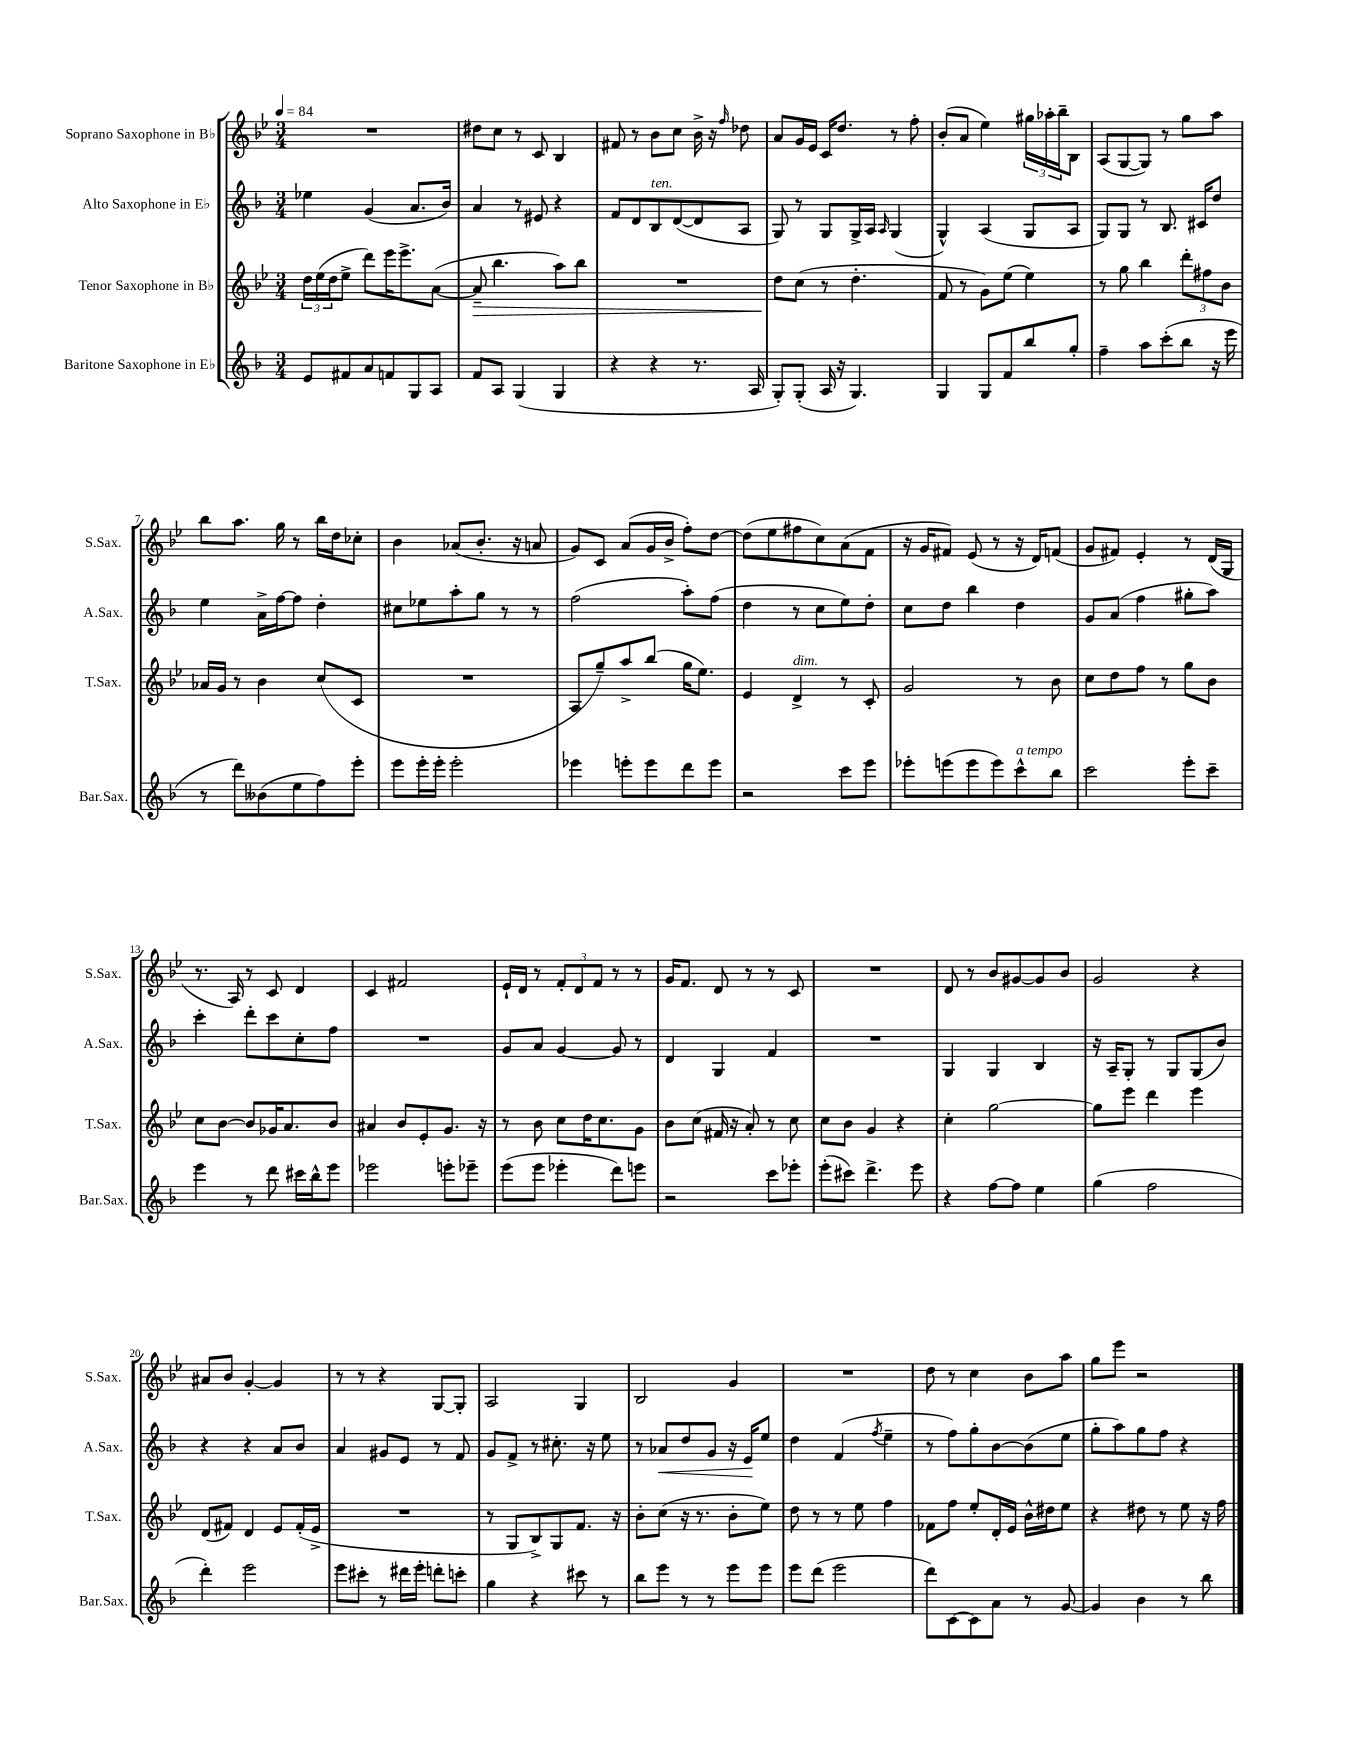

**kern	**kern	**kern	**kern
*staff4	*staff3	*staff2	*staff1
*clefG2	*clefG2	*clefG2	*clefG2
*k[b-]	*k[b-e-]	*k[b-]	*k[b-e-]
*M3/4	*M3/4	*M3/4	*M3/4
*MM84	*MM84	*MM84	*MM84
8e	24dd	4ee-	2.r
.	(24ee-	.	.
.	24dd	.	.
8f#	8ee-^	.	.
8a	8ddd)	(4g	.
8f	16eee-	.	.
.	8.eee-^	.	.
8G	.	8.a	.
8A	([8a	.	.
.	.	16b-)	.
=	=	=	=
8f	8a~]	4a	8dd#
8A	4.bb-	.	8cc
(4G	.	8r	8r
.	.	8e#	8c
4G	8aa)	4r	4B-
.	8bb-	.	.
=	=	=	=
4r	2.r	8f	8f#
.	.	8d	8r
4r	.	8B-	8b-
.	.	([8d	8cc
8.r	.	8d]	16b-^
.	.	.	16r
.	.	.	16qqff
.	.	8A	8dd-
16A	.	.	.
=	=	=	=
8G')	8dd	8G)	8a
(8G'	(8cc	8r	16g
.	.	.	16e-
16A	8r	8G	16c
16r	.	.	8.dd
4.G)	4.dd'	16G^	.
.	.	16A	.
.	.	16qqA	.
.	.	(4G	8r
.	.	.	8ff'
=	=	=	=
4G	8f	4G^^)	(8b-'
.	8r	.	8a
8G	8g)	(4A	4ee-)
8f	(8ee-	.	.
8bb-	4ee-)	8G	24gg#
.	.	.	24aa-'
.	.	.	24bb-~
8gg'	.	8A	8B-
=	=	=	=
4ff~	8r	8G)	(8A
.	8gg	8G	[8G
8aa	4bb-	8r	8G])
(8ccc'	.	8.B-	8r
8bb-	12ddd'	.	8gg
.	.	16c#	.
.	12ff#	.	.
16r	.	8dd	8aa
.	12b-	.	.
16eee	.	.	.
=	=	=	=
8r	16a-	4ee	8bb-
.	16g	.	.
8ddd)	8r	.	8.aa
(8b--	4b-	16a^	.
.	.	[16ff	16gg
8ee	.	8ff]	8r
8ff)	(8cc	4dd'	16bb-
.	.	.	16dd
8eee'	8c	.	8cc-'
=	=	=	=
8eee	2.r	8cc#	4b-
16eee'	.	8ee-	.
16eee'	.	.	.
2eee'	.	8aa'	(8a-
.	.	8gg	8.b-'
.	.	8r	.
.	.	.	16r
.	.	8r	8a
=	=	=	=
4eee-	8A	(2ff	8g)
.	8gg~)	.	8c
8eee'	8aa^	.	(8a
8eee	(8bb-	.	16g
.	.	.	16b-^
8ddd	16gg	8aa')	8ff')
.	8.ee-)	.	.
8eee	.	(8ff	[8dd
=	=	=	=
2r	4e-	4dd	(8dd]
.	.	.	8ee-
.	4d^	8r	8ff#
.	.	8cc	8cc)
8ccc	8r	8ee)	(8a
8eee	8c'	8dd'	8f
=	=	=	=
8eee-'	2g	8cc	16r
.	.	.	16g
(8eee	.	8dd	8f#)
8eee	.	4bb-	(8e-
8eee)	.	.	8r
8ccc^^	8r	4dd	16r
.	.	.	16d)
8bb-	8b-	.	(8f
=	=	=	=
2ccc	8cc	8g	8g
.	8dd	(8a	8f#)
.	8ff	4ff	4e-'
.	8r	.	.
8eee'	8gg	8gg#'	8r
8ccc~	8b-	8aa)	(16d
.	.	.	16G
=	=	=	=
4eee	8cc	4ccc'	8.r
.	[8b-	.	.
.	.	.	16A)
8r	8b-]	8ddd'	8r
8ddd	16g-	8ccc	8c
.	8.a	.	.
16ccc#	.	8cc'	4d
16bb-^^	.	.	.
8eee	8b-	8ff	.
=	=	=	=
2eee-	4a#	2.r	4c
.	8b-	.	2f#
.	8e-'	.	.
8eee'	8.g	.	.
8eee-~	.	.	.
.	16r	.	.
=	=	=	=
(8eee	8r	8g	16e-`
.	.	.	16d
8eee	8b-	8a	8r
4eee-'	8cc	[4g	12f'
.	.	.	12d
.	16dd	.	.
.	.	.	12f
.	8.cc	.	.
8ddd)	.	8g]	8r
8eee	8g	8r	8r
=	=	=	=
2r	8b-	4d	16g
.	.	.	8.f
.	(8cc	.	.
.	16f#	4G	8d
.	16r	.	.
.	8a')	.	8r
8ccc	8r	4f	8r
8eee-'	8cc	.	8c
=	=	=	=
(8eee'	8cc	2.r	2.r
8ccc#)	8b-	.	.
4.ddd^	4g	.	.
.	4r	.	.
8eee	.	.	.
=	=	=	=
4r	4cc'	4G	8d
.	.	.	8r
[8ff	[2gg	4G	8b-
8ff]	.	.	[8g#
4ee	.	4B-	8g#]
.	.	.	8b-
=	=	=	=
(4gg	8gg]	16r	2g
.	.	16A~	.
.	8eee-	8G'	.
2ff	4ddd	8r	.
.	.	8G	.
.	4eee-	(8G	4r
.	.	8b-)	.
=	=	=	=
4ddd')	(8d	4r	8a#
.	8f#)	.	8b-
2eee	4d	4r	[4g'
.	8e-	8a	4g]
.	(16f#'	8b-	.
.	16e-^	.	.
=	=	=	=
8eee	2.r	4a	8r
8ccc#'	.	.	8r
8r	.	8g#	4r
16ddd#	.	8e	.
16eee'	.	.	.
8ddd'	.	8r	[8G
8ccc'	.	8f	8G']
=	=	=	=
4gg	8r	8g	2A
.	8G	8f^	.
4r	8B-^)	8r	.
.	8G	8.cc#'	.
8ccc#	8.f	.	4G
.	.	16r	.
8r	.	8ee	.
.	16r	.	.
=	=	=	=
8bb-	8b-'	8r	2B-
8eee	(8cc	8a-	.
8r	16r	8dd	.
.	8.r	.	.
8r	.	8g	.
8eee	8b-'	16r	4g
.	.	16e	.
8eee	8ee-)	8ee	.
=	=	=	=
8eee	8dd	4dd	2.r
(8ddd	8r	.	.
2eee	8r	(4f	.
.	8ee-	.	.
.	.	8qff	.
.	4ff	4ee~	.
=	=	=	=
8ddd)	8f-	8r	8dd
[8c	8ff	8ff)	8r
8c]	8ee-'	8gg'	4cc
8a	16d'	[8b-	.
.	16e-	.	.
8r	16b-^^	(8b-]	8b-
.	16dd#	.	.
[8g	8ee-	8ee	8aa
=	=	=	=
4g]	4r	8gg'	8gg
.	.	8aa)	8eee-
4b-	8dd#	8gg	2r
.	8r	8ff	.
8r	8ee-	4r	.
8bb-	16r	.	.
.	16ff	.	.
==	==	==	==
*-	*-	*-	*-
